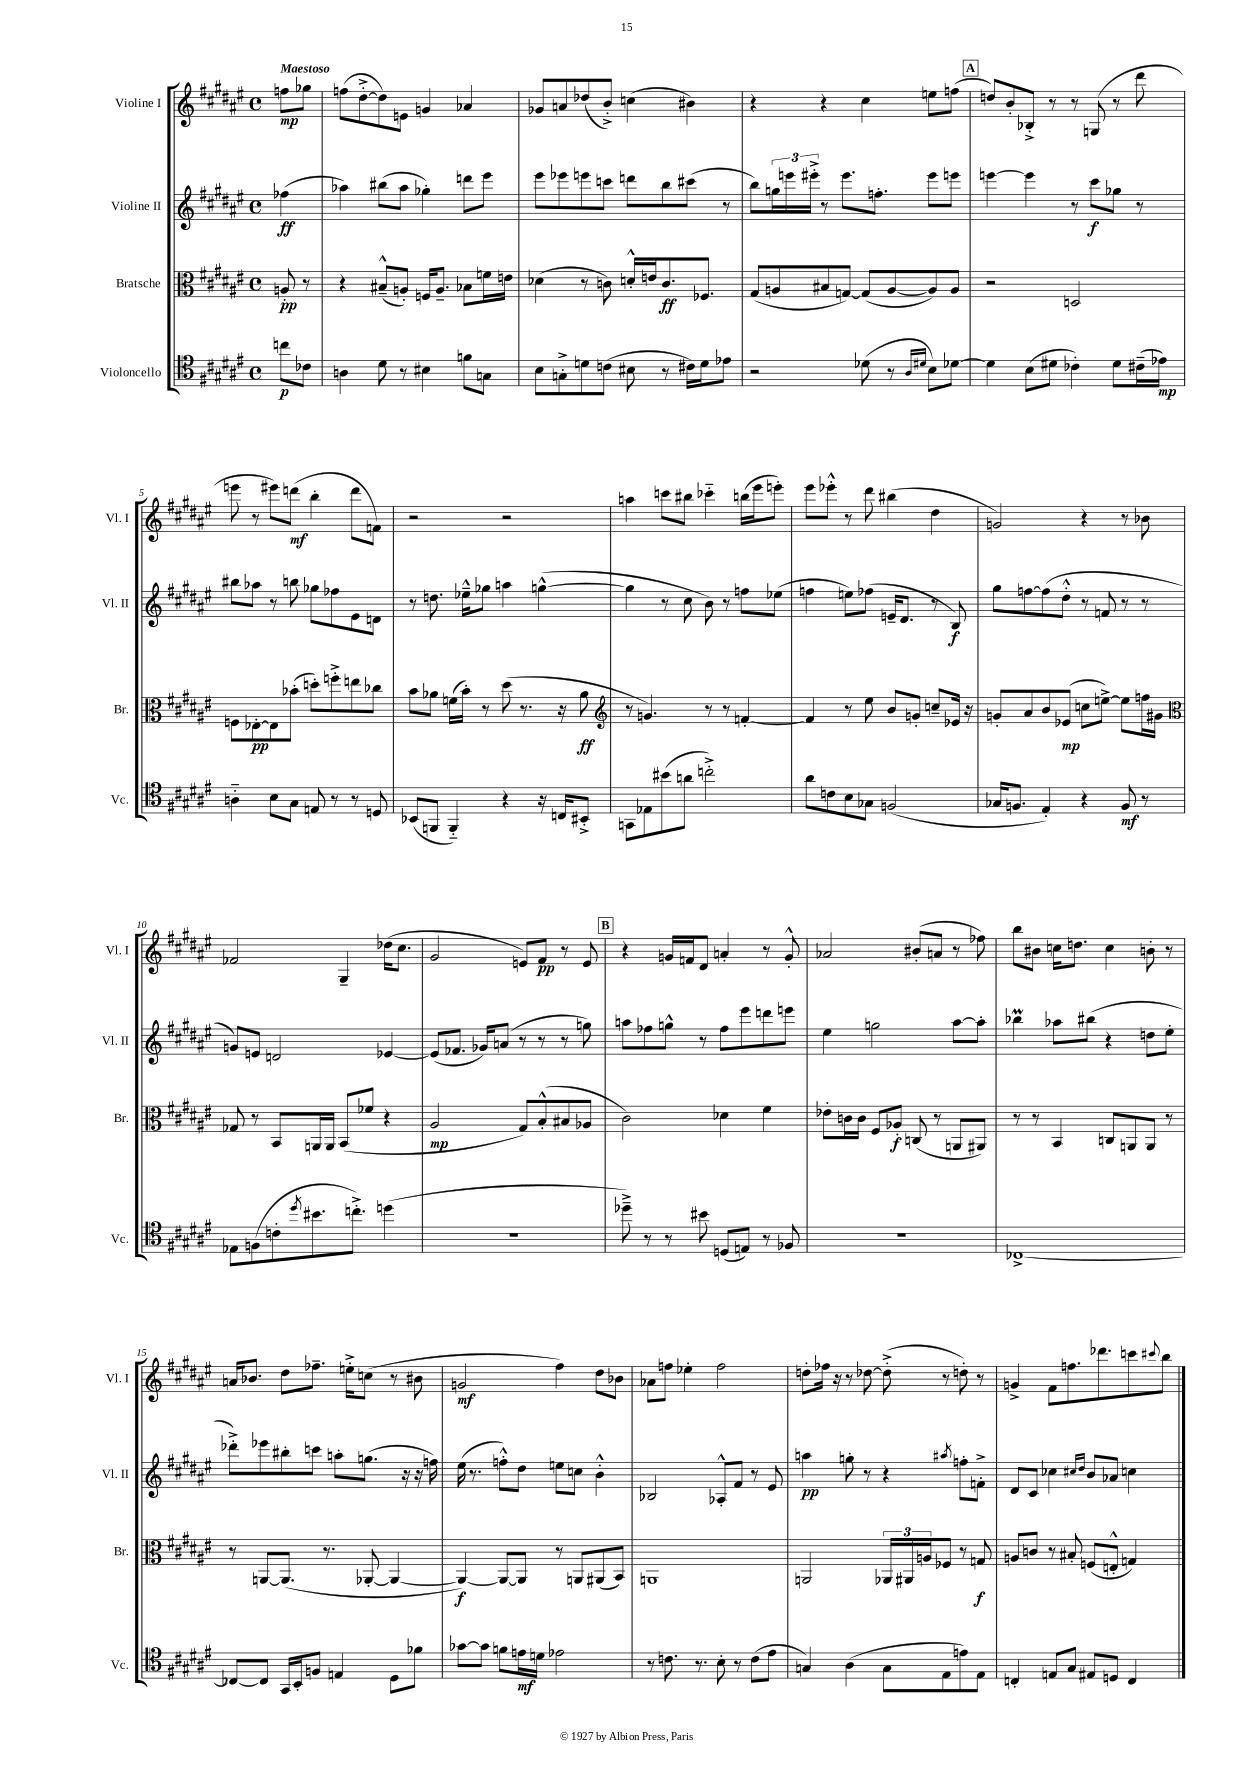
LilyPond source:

<<
\new StaffGroup <<
\new Staff = "s0" \with { instrumentName = "Violine I" shortInstrumentName = "Vl. I" } {
    \clef treble \key fis \major \defaultTimeSignature \time 4/4 \partial 4 \tempo "Maestoso"
    f''8\mp ges''8 |
    f''8( dis''8~-.-> dis''8) e'8 g'4 aes'4 |
    ges'8 a'8 des''8( b'8-.->) c''4( bis'4) |
    r4 r4 cis''4 e''8 f''8( |
    \mark \markup { \box "A" } d''8) b'8-. bes8-.-> r8 r8 g8( r8 dis'''8 |
    e'''8 r8 eis'''8) d'''8\mf( b''4-. d'''8 f'8) |
    r2 r2 |
    a''4 c'''8 bis''8 ces'''4-_ b''16( eis'''16 e'''8-.) |
    eis'''8 ees'''8-.-^ r8 dis'''8 bis''4( dis''4 |
    g'2) r4 r8 bes'8 |
    fes'2 gis4-- des''16( cis''8. |
    gis'2 e'8) fis'8\pp r8 e'8 |
    \mark \markup { \box "B" } r4 g'16 f'16 dis'8 a'4-. r8 g'8-.-^ |
    aes'2 bis'8-.( a'8 r8 fes''8) |
    b''8 bis'8 c''16 d''8. c''4 b'8-. r8 |
    a'16 bes'8. dis''8 fes''8.-- e''16-.-> c''8( r8 bis'8 |
    g'2\mf fis''4) dis''8 bes'8 |
    aes'8 f''8 ees''4-. f''2 |
    d''8-. fes''16 r16 r8 des''8~ des''8-.->( r8 d''8-.) r8 |
    g'4-> fis'8 f''8. des'''8. c'''8 \appoggiatura { cis'''8 } b''8 \bar "|." |
}
\new Staff = "s1" \with { instrumentName = "Violine II" shortInstrumentName = "Vl. II" } {
    \clef treble \key fis \major \defaultTimeSignature \time 4/4 \partial 4
    fes''4\ff( |
    aes''4) bis''8( aes''8 ges''4-.) d'''8 eis'''8 |
    eis'''8 ees'''8 e'''8 c'''8 d'''8 b''8 cis'''8( r8 |
    b''8) \tuplet 3/2 { g''16 e'''16 eis'''16-.-> } r8 eis'''8. f''8.-. eis'''8 e'''8 |
    \mark \markup { \box "A" } e'''4~ e'''4 r8 cis'''8\f ges''8 r8 |
    bis''8 aes''8 r8 b''8 ges''8 fes''8 eis'8 d'8 |
    r8 d''8. ees''16---^ ges''8 a''4 g''4~-^( |
    g''4 r8 cis''8 b'8) r8 f''8 ees''8( |
    f''4 e''8) fes''8( e'16-- dis'8. r8 b8\f) |
    gis''8 f''8~ f''8( dis''8-.-^ r8 f'8 r8 r8 |
    g'8) e'8 d'2 ees'4~ |
    ees'8( fes'8. ges'16) a'8( r8 r8 r8 g''8) |
    \mark \markup { \box "B" } a''8 fes''8 g''8-^ r8 fes''8 eis'''8 d'''8 e'''8 |
    eis''4 g''2 ais''8~ ais''8-. |
    bes''4\prall aes''8 bis''8( r4 d''8 eis''8-. |
    des'''8-.->) ees'''8 bis''8-. c'''8 a''8-. g''8.( r16 r16 f''16) |
    eis''16( r8. f''8-.-^) dis''8 e''8 c''8 b'4-.-^ |
    bes2 aes8-.-^ fis'8 r8 eis'8 |
    a''4\pp g''8-. r8 r4 \acciaccatura { ais''8 } f''8-. f'8-.-> |
    dis'8 cis'8 ces''4 \grace { cis''16 dis''16 } b'8 aes'8 c''4 \bar "|." |
}
\new Staff = "s2" \with { instrumentName = "Bratsche" shortInstrumentName = "Br." } {
    \clef alto \key fis \major \defaultTimeSignature \time 4/4 \partial 4
    a8-.\pp r8 |
    r4 bis8---^( a8-.) f16 a8.-- bes8 f'16 e'16 |
    des'4( r8 c'8) d'16-.-^ e'16 c'8.\ff fes8. |
    gis8( a8 bis8 g8~) g8( a8~ a8) a8 |
    \mark \markup { \box "A" } r2 d2 |
    f8 ees8~-.\pp ees8 bes'8-.( d''8-.) f''8-.-> e''8 ces''8 |
    b'8 aes'8 f'16( b'16-.) r8 dis''8( r8. r16 aes'8\ff |
    \clef treble r8 g'4.) r8 r8 f'4~-. |
    f'4 r8 eis''8 b'8 g'8-. c''8-- ees'16 r16 |
    g'8-. ais'8 b'8 ees'8\mp( c''8 e''8~->) e''8 f''16 gis'16 |
    \clef alto ges8 r8 b,8 a,16 a,16 b,8( fes'8 r4 |
    ais2\mp gis8) b8-.-^( bis8 aes8 |
    \mark \markup { \box "B" } cis'2) des'4 fis'4 |
    ees'8-. c'16 c'16 fis8 aes8-.\f c8( r8 a,8 ais,8) |
    r8 r8 b,4 c8 a,8 a,8 r8 |
    r8 a,8~ a,8.( r8. aes,8~-. aes,4~ |
    aes,4~\f) aes,8~ aes,8 r8 a,8 ais,8( b,8) |
    a,1 |
    a,2 \tuplet 3/2 { aes,16 ais,16 a16 } fes8 r8 g8\f |
    a8 c'8 r8 bis8-. f8( e8-.-^ g4) \bar "|." |
}
\new Staff = "s3" \with { instrumentName = "Violoncello" shortInstrumentName = "Vc." } {
    \clef tenor \key fis \major \defaultTimeSignature \time 4/4 \partial 4
    c''8\p ces'8 |
    a4 dis'8 r8 bis4 f'8 g8 |
    b8 g8-.-> d'8 c'8( bis8 r8 cis'16) d'16 ees'8 |
    r2 des'8( r8 \grace { ais16 dis'16 } b8) des'8~ |
    \mark \markup { \box "A" } des'4 b8( dis'8 ces'4-.) dis'8 cis'16--( ees'16\mp) |
    a4-_ b8 gis8 e8 r8 r8 d8 |
    bes,8( f,8 f,4-_) r4 r16 c16 bis,8-.-> |
    g,8 ees8 bis'8( a'8 c''2-.->) |
    ais'8 c'8 b8 ges8 f2( |
    ges16 f8. eis4-.) r4 f8\mf r8 |
    ees8 f8( c'8-. \acciaccatura { dis''8 } bis'8. c''8.-.->) d''4( |
    R1 |
    \mark \markup { \box "B" } des''8--->) r8 r8 bis'8 d8( e8) r8 fes8 |
    R1 |
    ces1~-> |
    ces8~ ces8 gis,16 b,16-. f8 e4 dis8 fes'8 |
    ges'8~ ges'8 f'8 e'16\mf d'16 ees'2 |
    r8 c'8. r8. b8-. r8 c'8( eis'8 |
    g4) ais4( g8 eis8 e'8) eis8 |
    c4-. e8 gis8 eis8 d8 c4 \bar "|." |
}
>>
>>
